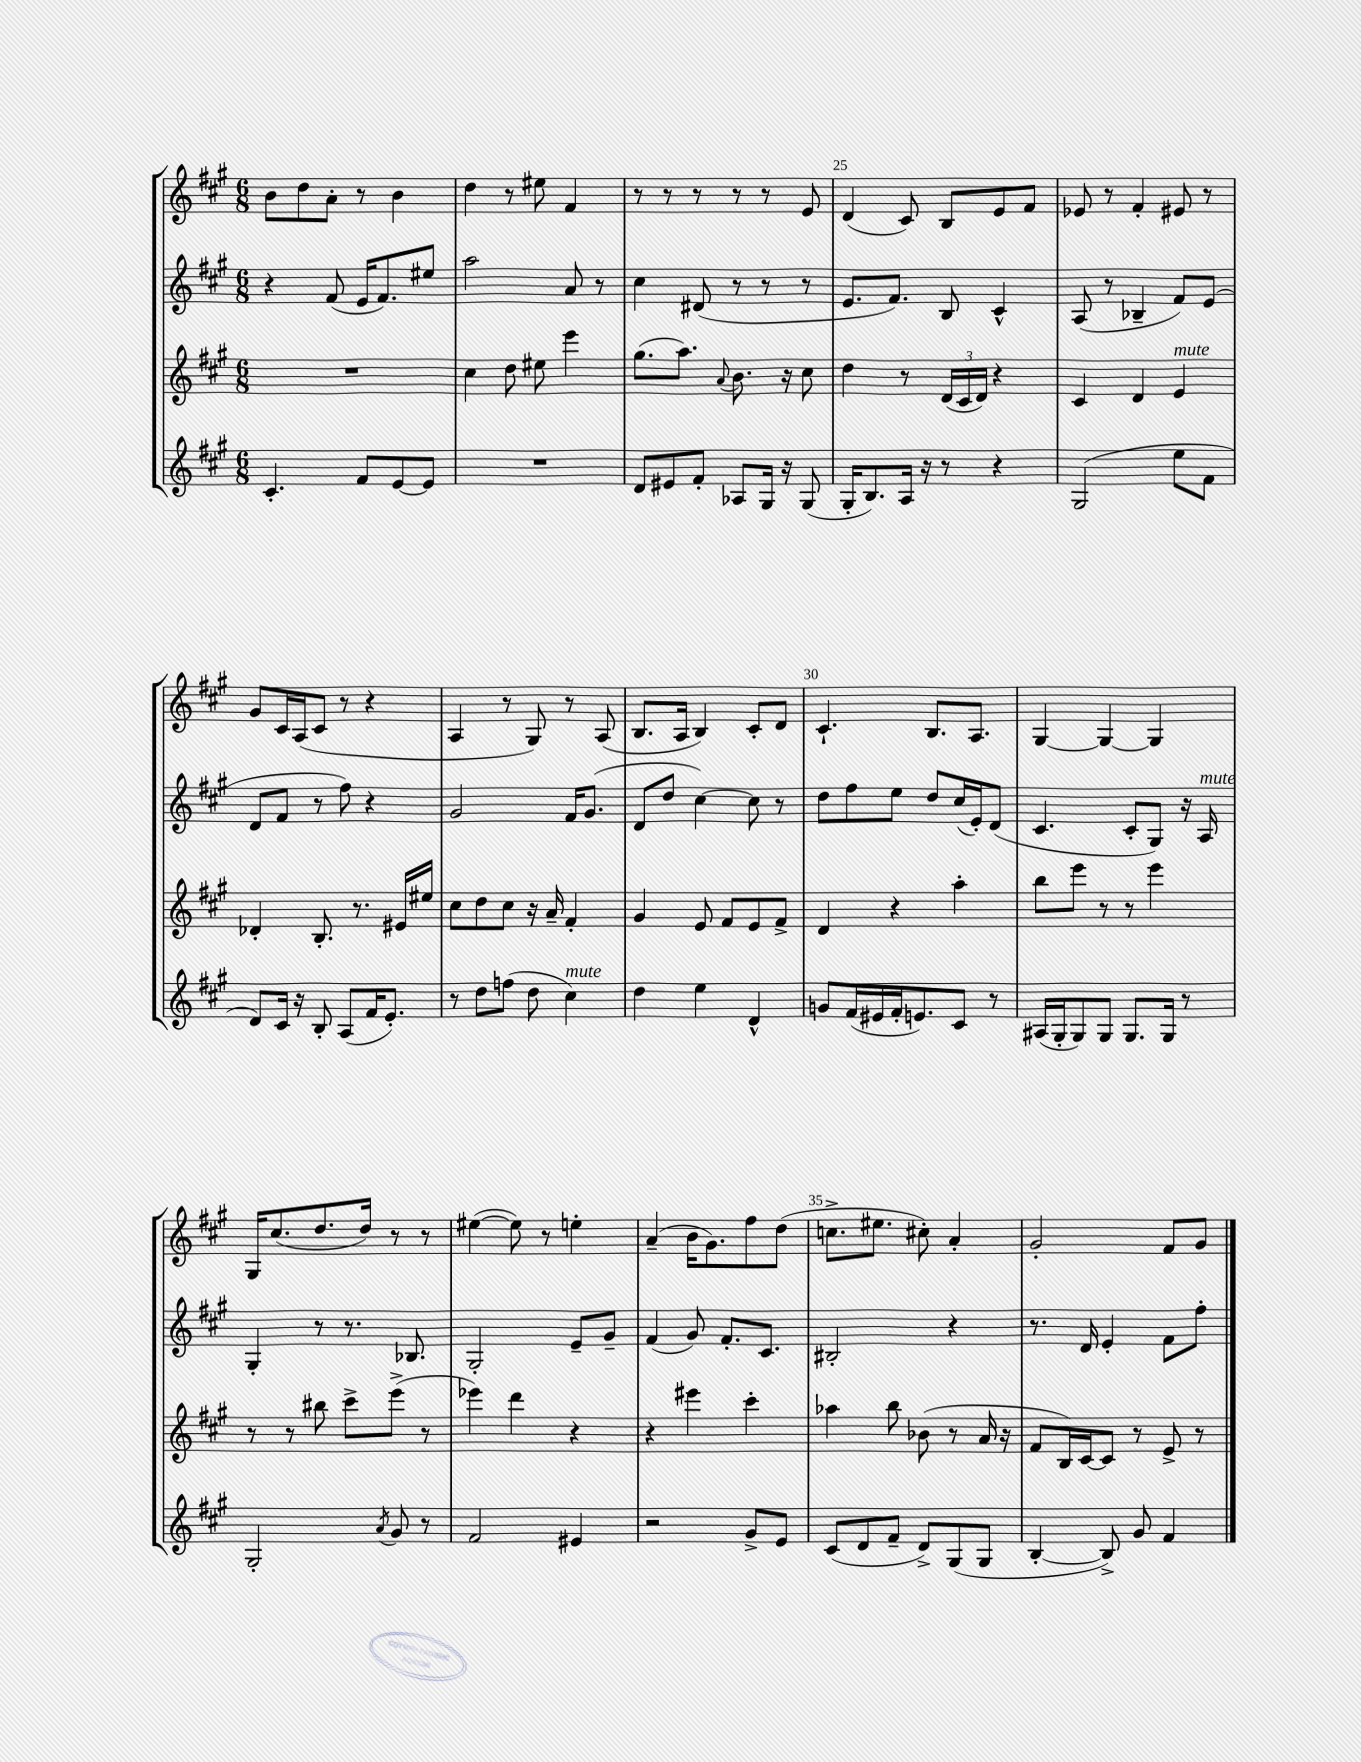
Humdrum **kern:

**kern	**kern	**kern	**kern
*staff4	*staff3	*staff2	*staff1
*clefG2	*clefG2	*clefG2	*clefG2
*k[f#c#g#]	*k[f#c#g#]	*k[f#c#g#]	*k[f#c#g#]
*M6/8	*M6/8	*M6/8	*M6/8
4.c#'	2.r	4r	8b
.	.	.	8dd
.	.	(8f#	8a'
8f#	.	16e	8r
.	.	8.f#)	.
[8e	.	.	4b
8e]	.	8ee#	.
=	=	=	=
2.r	4cc#	2aa	4dd
.	8dd	.	8r
.	8ee#	.	8ee#
.	4eee	8a	4f#
.	.	8r	.
=	=	=	=
8d	(8.gg#	4cc#	8r
8e#	.	.	8r
.	8.aa)	.	.
8f#'	.	(8d#	8r
.	8qqa	.	.
8A-	8.b	8r	8r
16G#	.	8r	8r
16r	16r	.	.
(8G#	8cc#	8r	8e
=	=	=	=
16G#'	4dd	8.e	(4d
8.B)	.	.	.
.	.	8.f#)	.
16A	8r	.	8c#)
16r	.	.	.
8r	(24d	8B	8B
.	24c#	.	.
.	24d)	.	.
4r	4r	4c#^^	8e
.	.	.	8f#
=	=	=	=
(2G#	4c#	(8A	8e-
.	.	8r	8r
.	4d	4B-~	4f#'
8ee	4e	8f#)	8e#
8f#	.	(8e	8r
=	=	=	=
8d)	4d-'	8d	8g#
16c#	.	8f#	16c#
16r	.	.	(16A
8B'	8.B'	8r	8c#
(8A	.	8ff#)	8r
.	8.r	.	.
16f#	.	4r	4r
8.e')	.	.	.
.	16e#	.	.
.	16ee#	.	.
=	=	=	=
8r	8cc#	2g#	4A
8dd	8dd	.	.
(8ff	8cc#	.	8r
8dd	16r	.	8G#)
.	16a~	.	.
4cc#)	4f#'	16f#	8r
.	.	(8.g#	.
.	.	.	(8A
=	=	=	=
4dd	4g#	8d	8.B
.	.	8dd	.
.	.	.	16A
4ee	8e	[4cc#)	4B)
.	8f#	.	.
4d^^	8e	8cc#]	8c#'
.	8f#^	8r	8d
=	=	=	=
8g	4d	8dd	4.c#`
(16f#	.	8ff#	.
16e#	.	.	.
16f#'	4r	8ee	.
8.e)	.	.	.
.	.	8dd	8.B
8c#	4aa'	(16cc#	.
.	.	16e')	8.A
8r	.	(8d	.
=	=	=	=
(16A#	8bb	4.c#	[4G#
16G#'	.	.	.
8G#)	8eee	.	.
8G#	8r	.	4G#_
8.G#	8r	8c#'	.
.	4eee	8G#)	4G#]
16G#	.	.	.
8r	.	16r	.
.	.	16A	.
=	=	=	=
2G#'	8r	4G#'	16G#
.	.	.	(8.cc#
.	8r	.	.
.	8bb#	8r	8.dd
.	8ccc#^	8.r	.
.	.	.	16dd)
8qa	.	.	.
8g#	(8eee^	.	8r
.	.	8.B-	.
8r	8r	.	8r
=	=	=	=
2f#	4eee-)	2G#'	([4ee#
.	4ddd	.	8ee#])
.	.	.	8r
4e#	4r	8e~	4ee'
.	.	8g#~	.
=	=	=	=
2r	4r	(4f#	(4a~
.	4eee#	8g#)	16b
.	.	.	8.g#)
.	.	8.f#'	.
8g#^	4ccc#'	.	8ff#
.	.	8.c#	.
8e	.	.	(8dd
=	=	=	=
(8c#	4aa-	2B#'	8.cc^
8d	.	.	.
.	.	.	8.ee#
8f#~	8bb	.	.
8d^)	(8b-	.	8cc#')
(8G#	8r	4r	4a'
8G#	16a	.	.
.	16r	.	.
=	=	=	=
[4B'	8f#	8.r	2g#'
.	16B)	.	.
.	[16c#	16d	.
8B^])	8c#]	4e'	.
8g#	8r	.	.
4f#	8e^	8f#	8f#
.	8r	8ff#'	8g#
==	==	==	==
*-	*-	*-	*-
